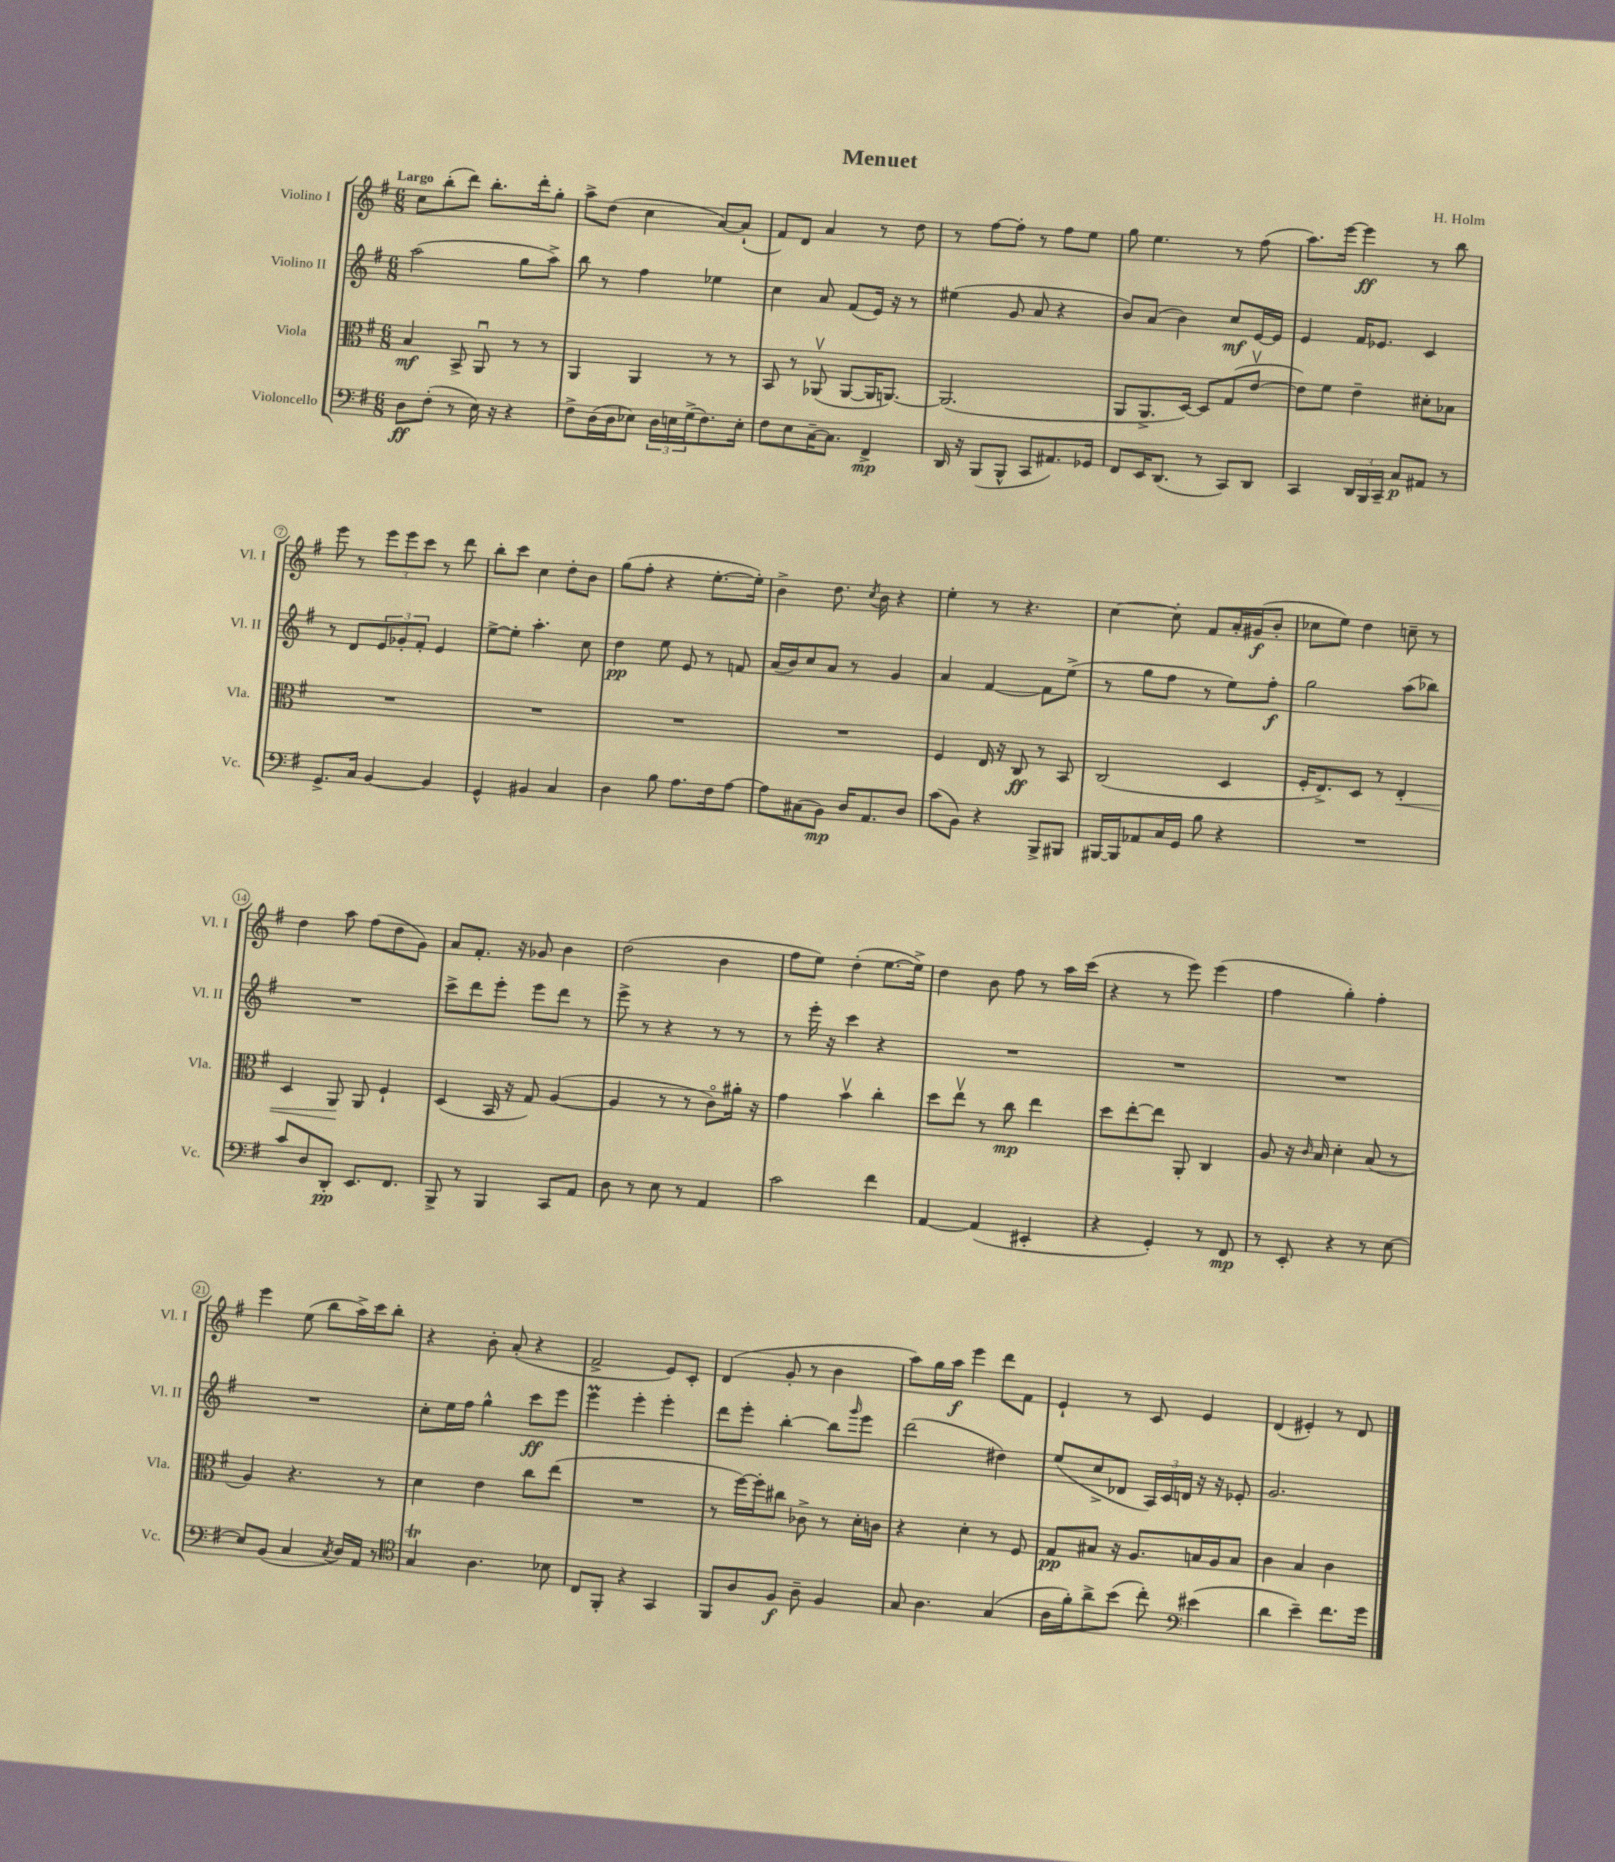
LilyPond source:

\header { title = "Menuet" composer = "H. Holm" }
<<
\new StaffGroup <<
\new Staff = "s0" \with { instrumentName = "Violino I" shortInstrumentName = "Vl. I" } {
    \clef treble \key g \major \numericTimeSignature \time 6/8 \tempo "Largo"
    c''8 b''8-.( d'''8) b''8.-. d'''16-. g''8-. |
    a''8-> d''8( c''4 a'8~) a'8-!( |
    fis'8) d'8 a'4 r8 d''8 |
    r8 fis''8~ fis''8-. r8 fis''8 e''8 |
    g''8 e''4. r8 fis''8( |
    a''8.) e'''16~ e'''4\ff r8 b''8 |
    e'''8 r8 \tuplet 3/2 { e'''8 e'''8 c'''8 } r8 d'''8 |
    b''8-. c'''8 c''4 d''8-. b'8 |
    g''8( fis''8-. r4 e''8.~-. e''16-.) |
    b'4-> d''8. \acciaccatura { c''8 } b'16 r4 |
    e''4-. r8 r4. |
    c''4~ c''8-. fis'8 a'16-. gis'16\f( b'8-. |
    ces''8 e''8) d''4 c''8-- r8 |
    d''4 a''8 fis''8( d''8 g'8) |
    a'8 fis'8.-. r16 ges'8 b'4 |
    d''2( b'4 |
    fis''8 e''8) d''4-.( e''8.~ e''16->) |
    d''4 b'8 fis''8 r8 a''16 c'''16( |
    r4 r8 e'''8) e'''4( |
    fis''4 g''4-.) fis''4-. |
    e'''4 e''8( b''8 a''16->) c'''16 b''8-. |
    r4 b'8-. a'8-.( r4 |
    fis'2-> e'8) c'8-. |
    d'4( g'8-. r8 b'4 |
    a''8) g''16 a''16\f e'''4 d'''8 fis'8 |
    e'4-! r8 c'8 e'4 |
    d'4( eis'4-.) r8 d'8 \bar "|." |
}
\new Staff = "s1" \with { instrumentName = "Violino II" shortInstrumentName = "Vl. II" } {
    \clef treble \key g \major \numericTimeSignature \time 6/8
    a''2( g''8 a''8->) |
    b''8 r8 fis''4 ees''4 |
    c''4 a'8 fis'8( e'16) r16 r8 |
    eis''4( g'8 a'8 r4 |
    b'8) a'8( b'4) c''8\mf e'16~ e'16 |
    e'4 fis'16 ees'8. c'4 |
    r8 d'8 \tuplet 3/2 { e'8 ges'8-. fis'8-. } e'4 |
    e''8~-> e''8-. a''4.-. c''8 |
    d''4\pp e''8 e'8 r8 f'8 |
    a'16( b'16) c''8 a'8 r8 g'4 |
    a'4 fis'4~ fis'8 e''8->( |
    r8 g''8 fis''8 r8 e''8) fis''8-.\f |
    g''2 a''8( bes''8) |
    R2. |
    c'''8-> d'''8 e'''8-. e'''8 d'''8 r8 |
    e'''8-> r8 r4 r8 r8 |
    r8 e'''16-. r16 c'''4 r4 |
    R2. |
    R2. |
    R2. |
    R2. |
    c''8-. e''16 fis''16 g''4-^ c'''8\ff e'''8 |
    e'''4\prall e'''4-. e'''4-. |
    d'''8 e'''8-. b''4~-. b''8 \grace { g'''16 } e'''8 |
    d'''2( dis''4) |
    e''8( c''8-> des'8 \tuplet 3/2 { a16) c'16 d'16 } r16 r16 ees'8-. |
    g'2. \bar "|." |
}
\new Staff = "s2" \with { instrumentName = "Viola" shortInstrumentName = "Vla." } {
    \clef alto \key g \major \numericTimeSignature \time 6/8
    b4\mf b,8-> a,8\downbow r8 r8 |
    a,4 a,4 r8 r8 |
    b,8 r8 aes,8\upbow( aes,8~ aes,16 a,8.~) |
    a,2.( |
    a,8 a,8.-> d16~) d8 g8( e'8~\upbow |
    e'8) fis'8 e'4-- dis'8-. bes8 |
    R2. |
    R2. |
    R2. |
    R2. |
    fis4 e16 r16 c8\ff r8 b,8 |
    c2( d4 |
    fis16-. e8.->) d8 r8 e4-.\< |
    d4 a,8\! a,8 fis4-! |
    d4( b,16 r16 g8) a4~( |
    a4 r8 r8 c'8\flageolet) ais'16-. r16 |
    g'4 b'4\upbow c''4-. |
    d''8 e''8\upbow r8 c''8\mp e''4 |
    d''8 e''8~-. e''8 a,8-. c4 |
    a8 r16 \grace { c'16 } b16 d'4-. b8( r8 |
    a4) r4. r8 |
    d'4 e'4 c''8 e''8( |
    R2. |
    r8 fis''16~) fis''16-. cis''8 ces'8-> r8 d'16-. c'16 |
    r4 d'4-. r8 fis8 |
    g8\pp bis8 r16 a8. b16 a16 b8 |
    c'4 b4 c'4 \bar "|." |
}
\new Staff = "s3" \with { instrumentName = "Violoncello" shortInstrumentName = "Vc." } {
    \clef bass \key g \major \numericTimeSignature \time 6/8
    d8\ff fis8-.( r8 e16) r16 r4 |
    fis8-> d16( d16 ees8) \tuplet 3/2 { d16 e16 g16->( } fis8.) e16-. |
    fis8 e8 c16~-- c8. fis,4->\mp |
    d,16 r16 b,,8( b,,8-^ c,8 ais,8.) ges,16 |
    fis,8 e,16 d,8.( r8 c,8) d,8 |
    c,4 \tuplet 3/2 { d,16 b,,16 c,16-- } c8\p ais,8 r8 |
    g,8.-> c16 b,4~ b,4 |
    g,4-^ bis,4 c4 |
    d4 b8 a8. fis16 a8~ |
    a8 cis8( b,8\mp) d16 a,8. d8 |
    c'8( b,8) r4 b,,8-> bis,,8 |
    bis,,16~ bis,,16 aes,8 c16 g,16 b8 r4 |
    R2. |
    c'8 d8 d,8-.\pp e,8. fis,8. |
    b,,8-> r8 b,,4 c,8 a,8 |
    d8 r8 e8 r8 a,4 |
    c'2 fis'4 |
    a,4~ a,4( eis,4-. |
    r4 g,4-.) r8 fis,8\mp |
    r8 e,8-. r4 r8 e8~ |
    e8 b,8( c4 \acciaccatura { c8 } d16) a,16 r8 |
    \clef tenor g4\trill a4. bes8 |
    c8 fis,8-. r4 g,4 |
    fis,8 a8 fis8\f a8-- fis4 |
    g8 a4. g4( |
    a16 fis'16-.) a'8-> b'8( c''8-.) \clef bass eis'4( |
    d'4 e'4--) fis'8. g'16 \bar "|." |
}
>>
>>
\layout { \context { \Score \override BarNumber.stencil = #(make-stencil-circler 0.1 0.3 ly:text-interface::print) } }
